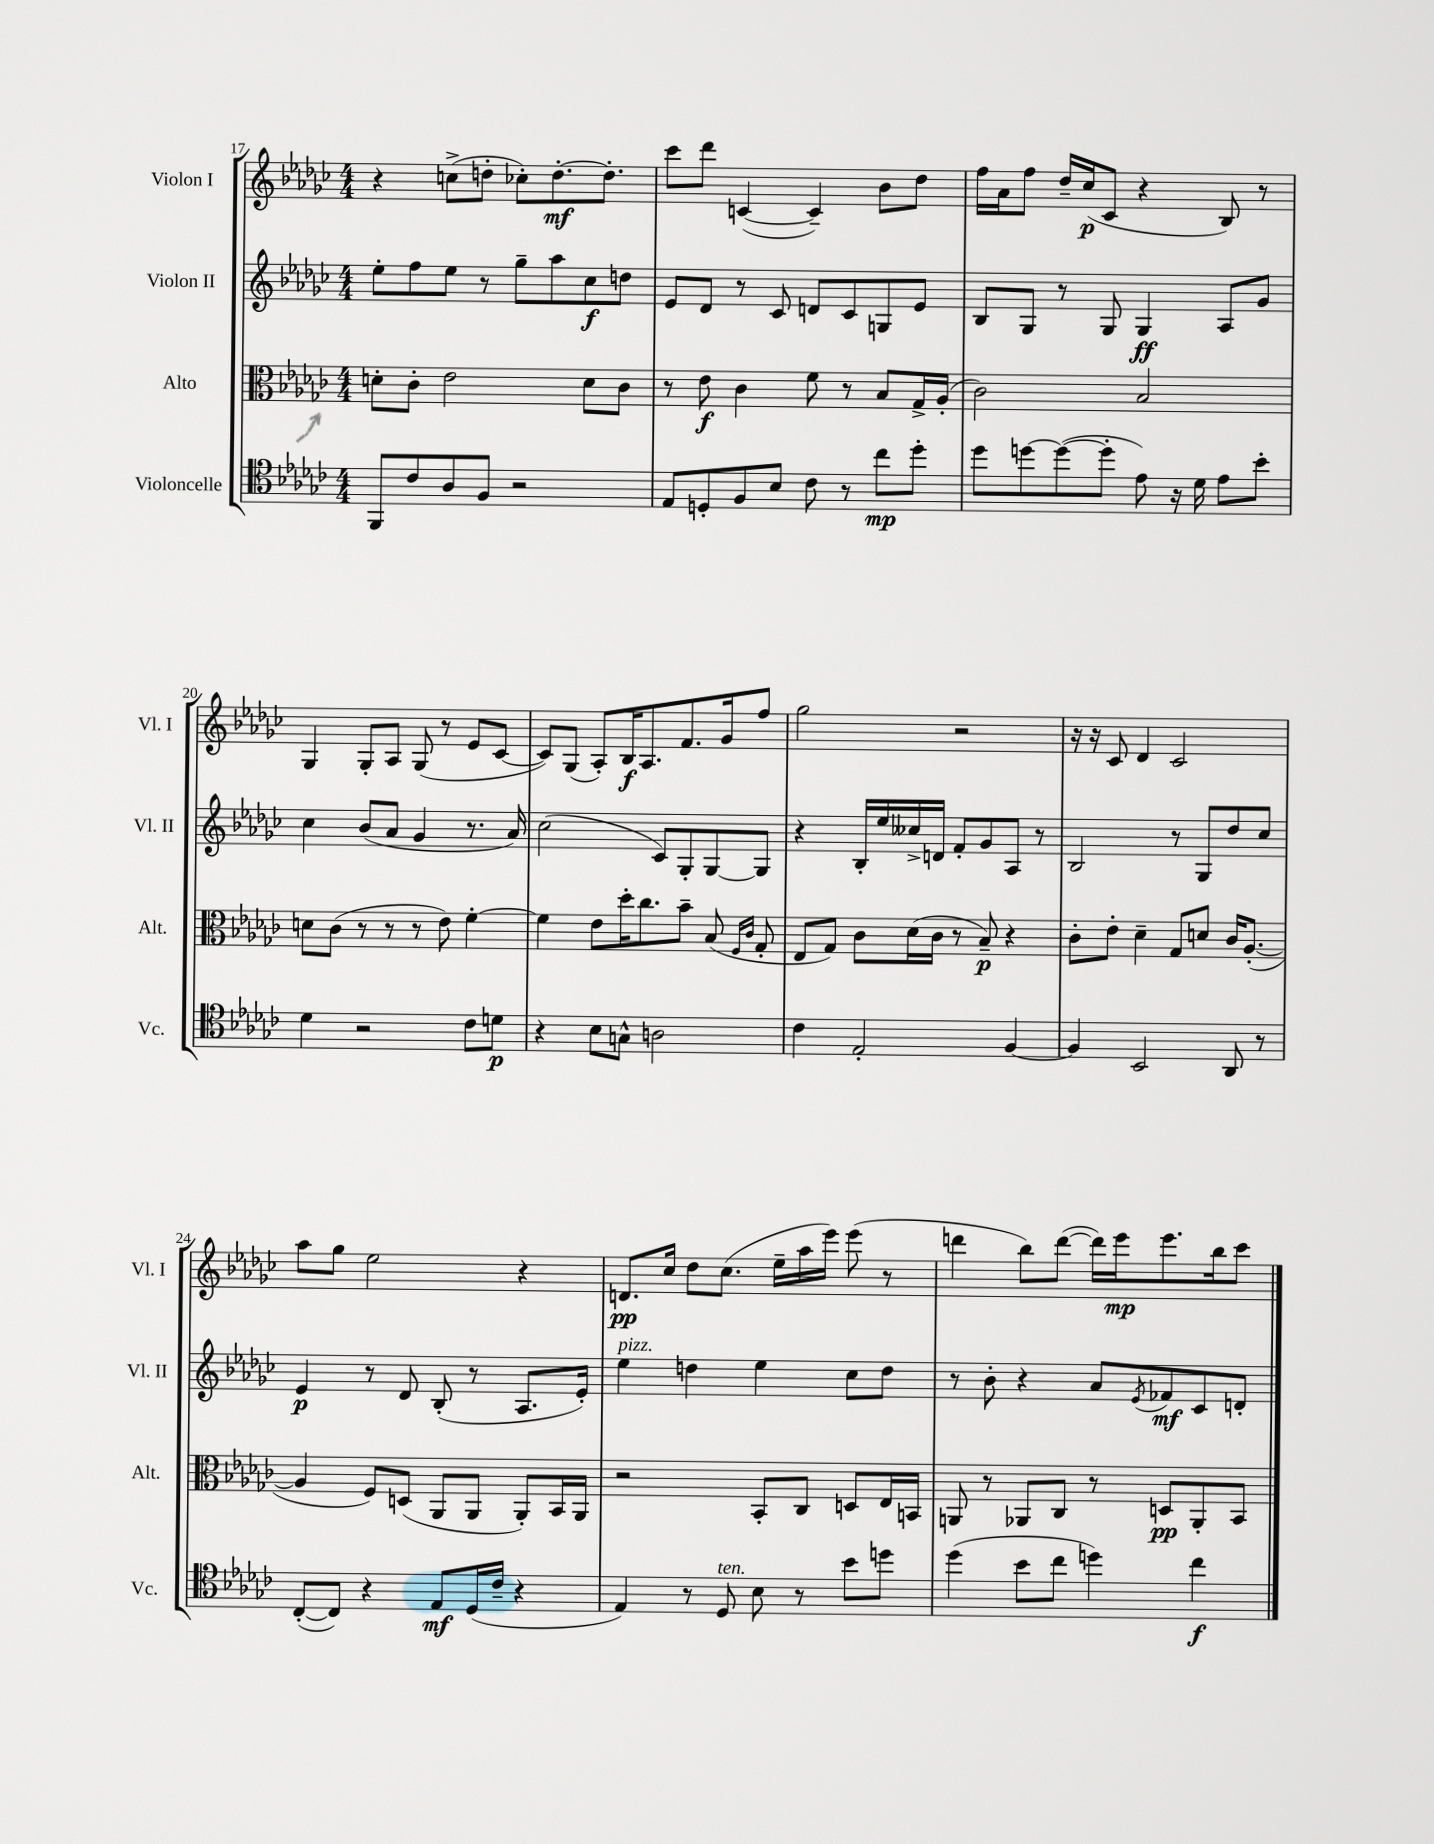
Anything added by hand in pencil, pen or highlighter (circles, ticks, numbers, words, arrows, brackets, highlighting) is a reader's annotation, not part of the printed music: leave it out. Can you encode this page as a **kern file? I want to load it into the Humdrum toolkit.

**kern	**kern	**kern	**kern
*staff4	*staff3	*staff2	*staff1
*clefC4	*clefC3	*clefG2	*clefG2
*k[b-e-a-d-g-c-]	*k[b-e-a-d-g-c-]	*k[b-e-a-d-g-c-]	*k[b-e-a-d-g-c-]
*M4/4	*M4/4	*M4/4	*M4/4
8FF	8d'	8ee-'	4r
8c-	8c-'	8ff	.
8A-	2e-	8ee-	(8cc^
8F	.	8r	8dd'
2r	.	8gg-~	8cc-')
.	.	8aa-	[8.dd'
.	8d	8cc-	.
.	.	.	8.dd']
.	8c-	8dd	.
=	=	=	=
8E-	8r	8e-	8ccc-
8D'	8e-	8d-	8ddd-
8F	4c-	8r	([4c
8B-	.	8c-	.
8c-	8f	8d	4c~])
8r	8r	8c-	.
8cc-	8B-	8G	8b-
8dd-'	16G-^	8e-	8dd-
.	(16A-'	.	.
=	=	=	=
8dd-	2c-)	8B-	16ff
.	.	.	16a-
[8dd	.	8G-	8ff
(8dd_	.	8r	16dd-~
.	.	.	(16cc-
8dd']	.	8G-	8c-
8e-)	2B-	4G-	4r
16r	.	.	.
16d-	.	.	.
8e-	.	8A-	8B-)
8b-'	.	8g-	8r
=	=	=	=
4d-	8d	4cc-	4G-
.	(8c-	.	.
2r	8r	(8b-	8G-'
.	8r	8a-	8A-
.	8r	4g-	(8G-
.	8e-)	.	8r
8c-	[4f'	8.r	8e-
8d	.	.	[8c-
.	.	16a-)	.
=	=	=	=
4r	4f]	(2cc-	8c-])
.	.	.	(8G-
8B-	8e-	.	8A-')
8G^^	16dd-'	.	16B-
.	8.cc-	.	8.A-
2A	.	8c-)	.
.	8b-~	8G-'	8.f
.	(8B-	[8G-	.
.	.	.	16g-
.	16qqF	.	.
.	16qqc-	.	.
.	8G-'	8G-]	8ff
=	=	=	=
4c-	8E-	4r	2gg-
.	8G-)	.	.
2E-'	8c-	16B-'	.
.	.	16ee-	.
.	(16d-	16cc--^	.
.	16c-	16d	.
.	8r	8f'	2r
.	8B-~)	8g-	.
[4F	4r	8A-	.
.	.	8r	.
=	=	=	=
4F]	8c-'	2B-	16r
.	.	.	16r
.	8e-'	.	8c-
2BB-	4d-~	.	4d-
.	8G-	8r	2c-
.	8d	8G-	.
8AA-	16c-	8dd-	.
.	([8.A-'	.	.
8r	.	8cc-	.
=	=	=	=
([8C-'	4A-]	4e-	8aa-
8C-])	.	.	8gg-
4r	8F)	8r	2ee-
.	(8D	8d-	.
8E-	8AA-	(8B-'	.
(16D-	8AA-	8r	.
16c-~	.	.	.
4r	8AA-')	8.A-	4r
.	16BB-	.	.
.	16AA-	16e-')	.
=	=	=	=
4E-)	2r	4ee-	8.d
.	.	.	16cc-
8r	.	4dd	8dd-
8D-	.	.	(8.cc-
8B-	8BB-'	4ee-	.
.	.	.	16ee-~
8r	8C-	.	16aa-
.	.	.	16eee-)
8b-	8D	8cc-	(8eee-
8dd	16E-	8dd	8r
.	16BB	.	.
=	=	=	=
(4dd-	8AA	8r	4ddd
.	8r	8b-'	.
8b-	8AA-	4r	8bb-)
8cc-	8C-	.	([8ddd
4dd)	8r	8a-	16ddd])
.	.	.	16eee-
.	.	8qe-	.
.	8D	8f-	8.eee-
4cc-	8AA-'	8c-	.
.	.	.	16bb-
.	8BB-	8d'	8ccc-
==	==	==	==
*-	*-	*-	*-
